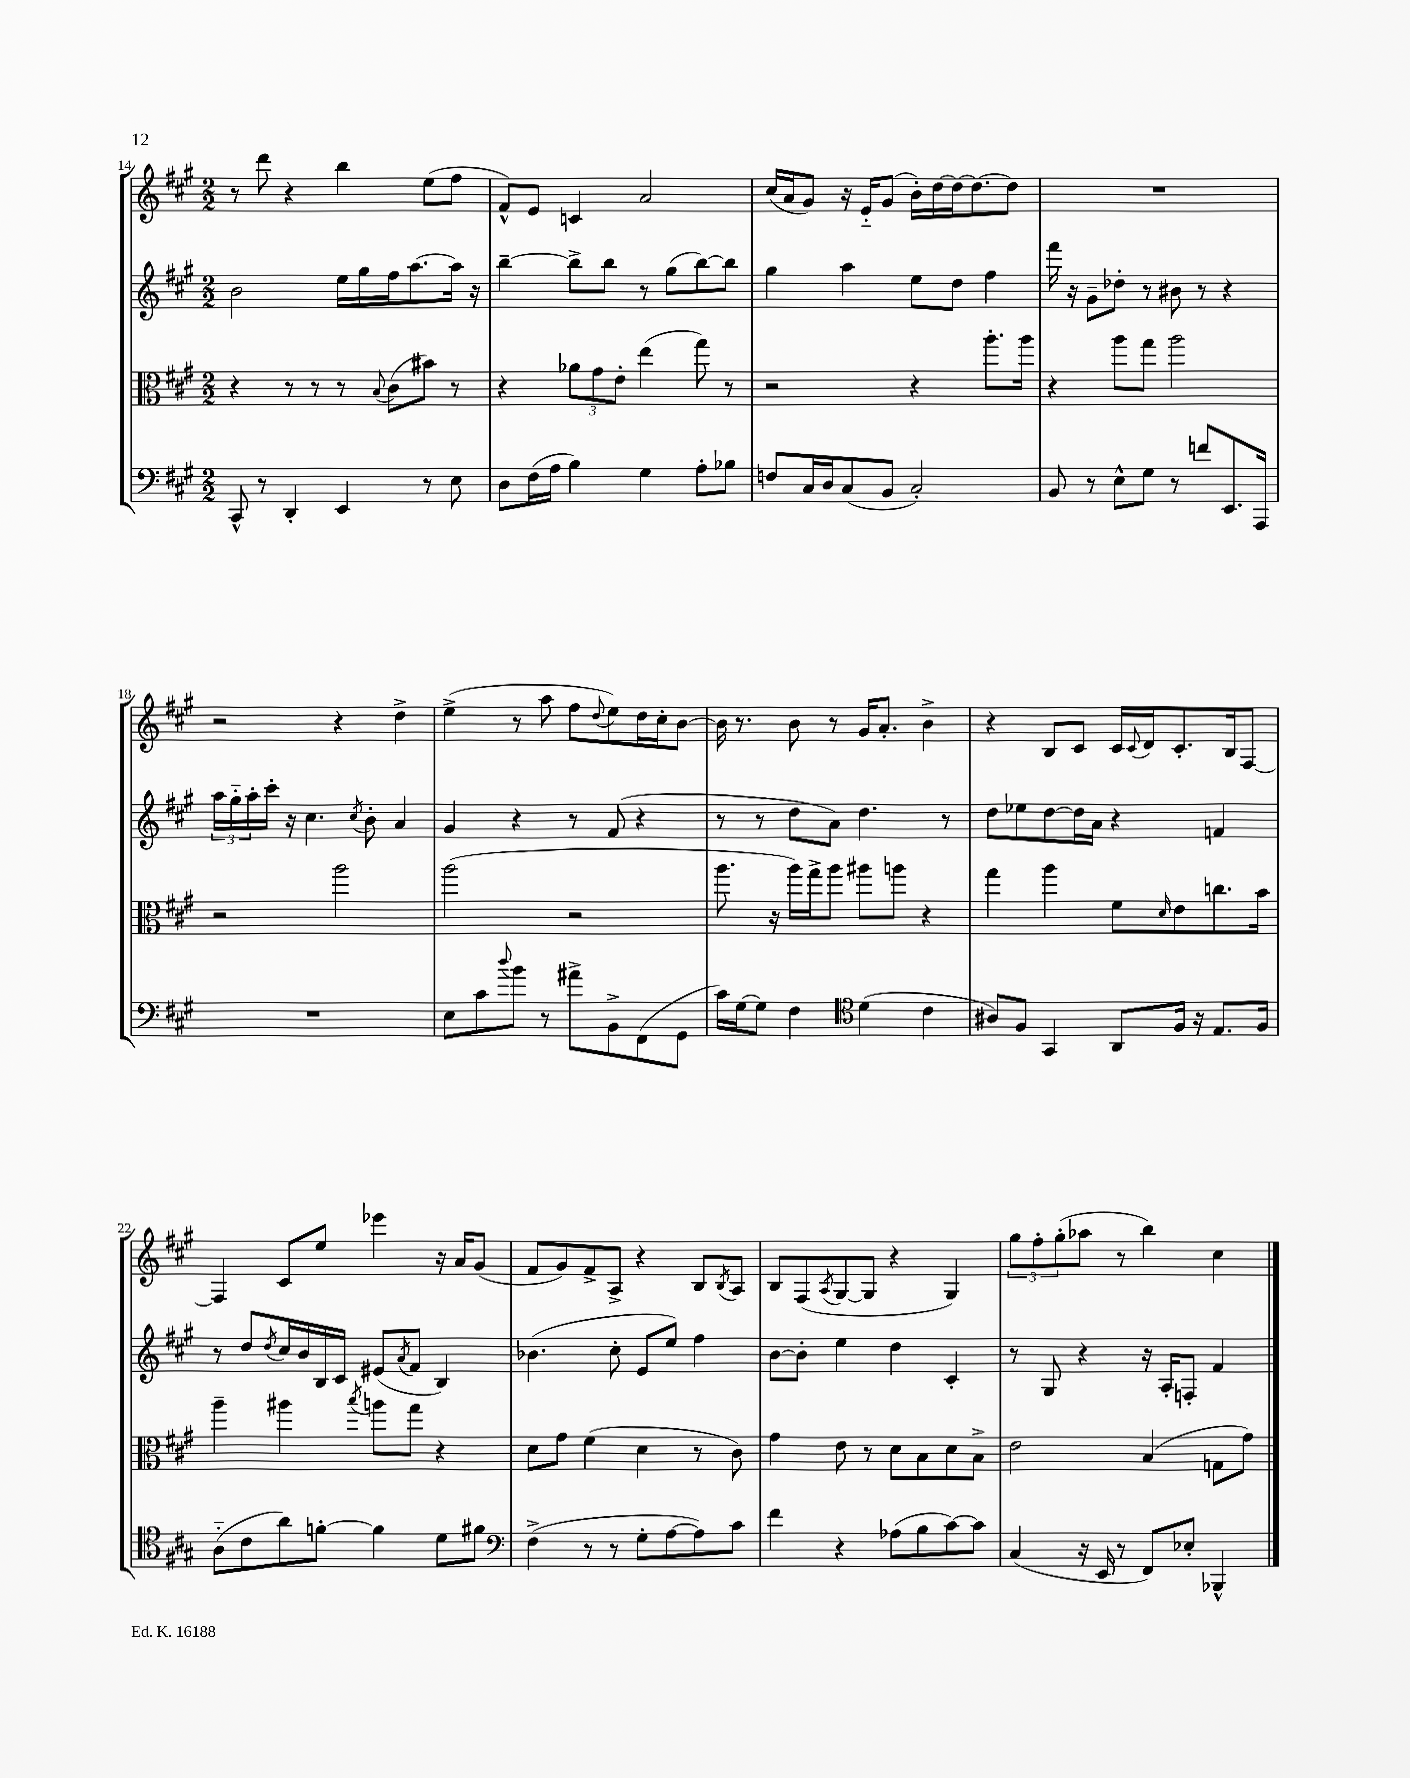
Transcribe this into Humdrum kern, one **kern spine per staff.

**kern	**kern	**kern	**kern
*part4	*part3	*part2	*part1
*staff4	*staff3	*staff2	*staff1
*clefF4	*clefC3	*clefG2	*clefG2
*k[f#c#g#]	*k[f#c#g#]	*k[f#c#g#]	*k[f#c#g#]
*M2/2	*M2/2	*M2/2	*M2/2
=14	=14	=14	=14
8CC#^^/	4r	2b\	8r
8r	.	.	8ddd\
4DD'/	8r	.	4r
.	8r	.	.
4EE/	8r	16ee\LL	4bb\
.	.	16gg#\	.
.	8qqB/	.	.
.	(8c#\L	16ff#\J	.
.	.	[8.aa\	.
8r	8b#X\J)	.	(8ee\L
8E\	8r	16aa\Jk]	8ff#\J
.	.	16r	.
=15	=15	=15	=15
8D\L	4r	[4bb~\	8f#^^/L)
(16F#\L	.	.	8e/J
16A\JJ	.	.	.
4B\)	12a-X\L	8bb^\L]	4cn/
.	12g#\	.	.
.	.	8bb\J	.
.	12e'\J	.	.
4G#\	(4ee\	8r	2a/
.	.	(8gg#\L	.
8A'\L	8gg#\)	[8bb\)	.
8B-X\J	8r	8bb\J]	.
=16	=16	=16	=16
8Fn/L	2r	4gg#\	(16cc#/LL
.	.	.	16a/J
16C#/L	.	.	8g#/J)
16D/J	.	.	.
(8C#/	.	4aa\	16r
.	.	.	16e/KL
8BB/J	.	.	(8g#/J
2C#'/)	4r	8ee\L	16b'\LL)
.	.	.	[16dd\
.	.	8dd\J	16dd\J_
.	.	.	8.dd\_
.	8.aa'\L	4ff#\	.
.	.	.	8dd\J]
.	16aa\Jk	.	.
=17	=17	=17	=17
8BB/	4r	16fff#\	1r
.	.	16r	.
8r	.	8g#~\L	.
8E^^\L	8aa\L	8dd-X'\J	.
8G#\J	8gg#\J	8r	.
8r	2aa\	8b#X\	.
8fn/L	.	8r	.
8.EE/	.	4r	.
16AAA/Jk	.	.	.
!!LO:LB:g=z
=18	=18	=18	=18
1r	2r	24aa\LL	2r
.	.	24gg#\	.
.	.	24aa'\	.
.	.	16ccc#'\JJ	.
.	.	16r	.
.	.	4.cc#\	.
.	2aa\	.	4r
.	.	8qcc#/	.
.	.	8b'\	.
.	.	4a/	4dd^\
=19	=19	=19	=19
8E\L	(2aa\	4g#/	(4ee^\
8c#\	.	.	.
8qqdd/	.	.	.
8b\J	.	4r	8r
8r	.	.	8aa\
8a#X^\L	2r	8r	8ff#\L
.	.	.	8qqdd/
8BB^\	.	(8f#/	8ee\)
(8FF#\	.	4r	16dd\L
.	.	.	16cc#'\J
8GG#\J	.	.	[8b\J
=20	=20	=20	=20
16c#\LL)	8.aa\	8r	16b\]
[16G#\J	.	.	8.r
8G#\J]	.	8r	.
.	16r	.	.
4F#\	16aa\LL)	8dd\L	8b\
.	16gg#^\J	.	.
.	8aa\J	8a\J)	8r
*clefC4	*	*	*
(4d\	8aa#X\L	4.dd\	16g#/KL
.	.	.	8.a'/J
.	8aan\J	.	.
4c#\	4r	.	4b^\
.	.	8r	.
=21	=21	=21	=21
8A#X/L)	4gg#\	8dd\L	4r
8F#/J	.	8ee-X\	.
4GG#/	4aa\	[8dd\	8B/L
.	.	16dd\L]	8c#/J
.	.	16a\JJ	.
8AA/L	8f#\L	4r	16c#/LL
.	.	.	8qqc#/
.	.	.	16d/J
.	16qqd/	.	.
16F#/Jk	8e\	.	8.c#'/
16r	.	.	.
8.E/L	8.ccn\	4fn/	.
.	.	.	16B/k
.	.	.	[8F#/J
16F#/Jk	16b\Jk	.	.
!!LO:LB:g=z
=22	=22	=22	=22
(8A\L	4aa~\	8r	4F#/]
8c#\	.	8dd/L	.
.	.	8qdd/	.
8a\)	4aa#X\	16cc#/L	8c#/L
.	.	16b/	.
[8fn'\J	.	16B/	8ee/J
.	.	16c#/JJ	.
.	8qbb/	.	.
4f\]	8aan\L	(8e#X/L	4eee-X\
.	.	8qa/	.
.	8gg#\J	8f#/J	.
8d\L	4r	4B/)	16r
.	.	.	16a/KL
8f#X\J	.	.	(8g#/J
=23	=23	=23	=23
*clefF4	*	*	*
(4F#^\	8d\L	(4.b-X\	8f#/L
.	8g#\J	.	8g#/)
8r	(4f#\	.	8f#^/
8r	.	8cc#'\	8A^/J
8G#'\L	4d\	8e/L	4r
[8A\	.	8ee/J)	.
8A\])	8r	4ff#\	8B/L
.	.	.	8qB/
8c#\J	8c#\)	.	8A/J
=24	=24	=24	=24
4f#\	4g#\	[8b\L	8B/L
.	.	8b'\J]	(8F#/
.	.	.	8qA/
4r	8e\	4ee\	[8G#/
.	8r	.	8G#/J]
(8A-X\L	8d\L	4dd\	4r
8B\	8B\	.	.
[8c#\)	8d\	4c#'/	4G#/)
8c#\J]	8B^\J	.	.
=25	=25	=25	=25
(4C#/	2e\	8r	12gg#\L
.	.	.	12ff#'\
.	.	8G#/	.
.	.	.	(12gg#'\
16r	.	4r	8aa-X\J
16EE/	.	.	.
8r	.	.	8r
8FF#/L)	(4B/	16r	4bb\)
.	.	16A'/KL	.
8E-X'/J	.	8Fn'/J	.
4BBB-X^^/	8Gn\L	4f#/	4cc#\
.	8g#\J)	.	.
==	==	==	==
*-	*-	*-	*-
